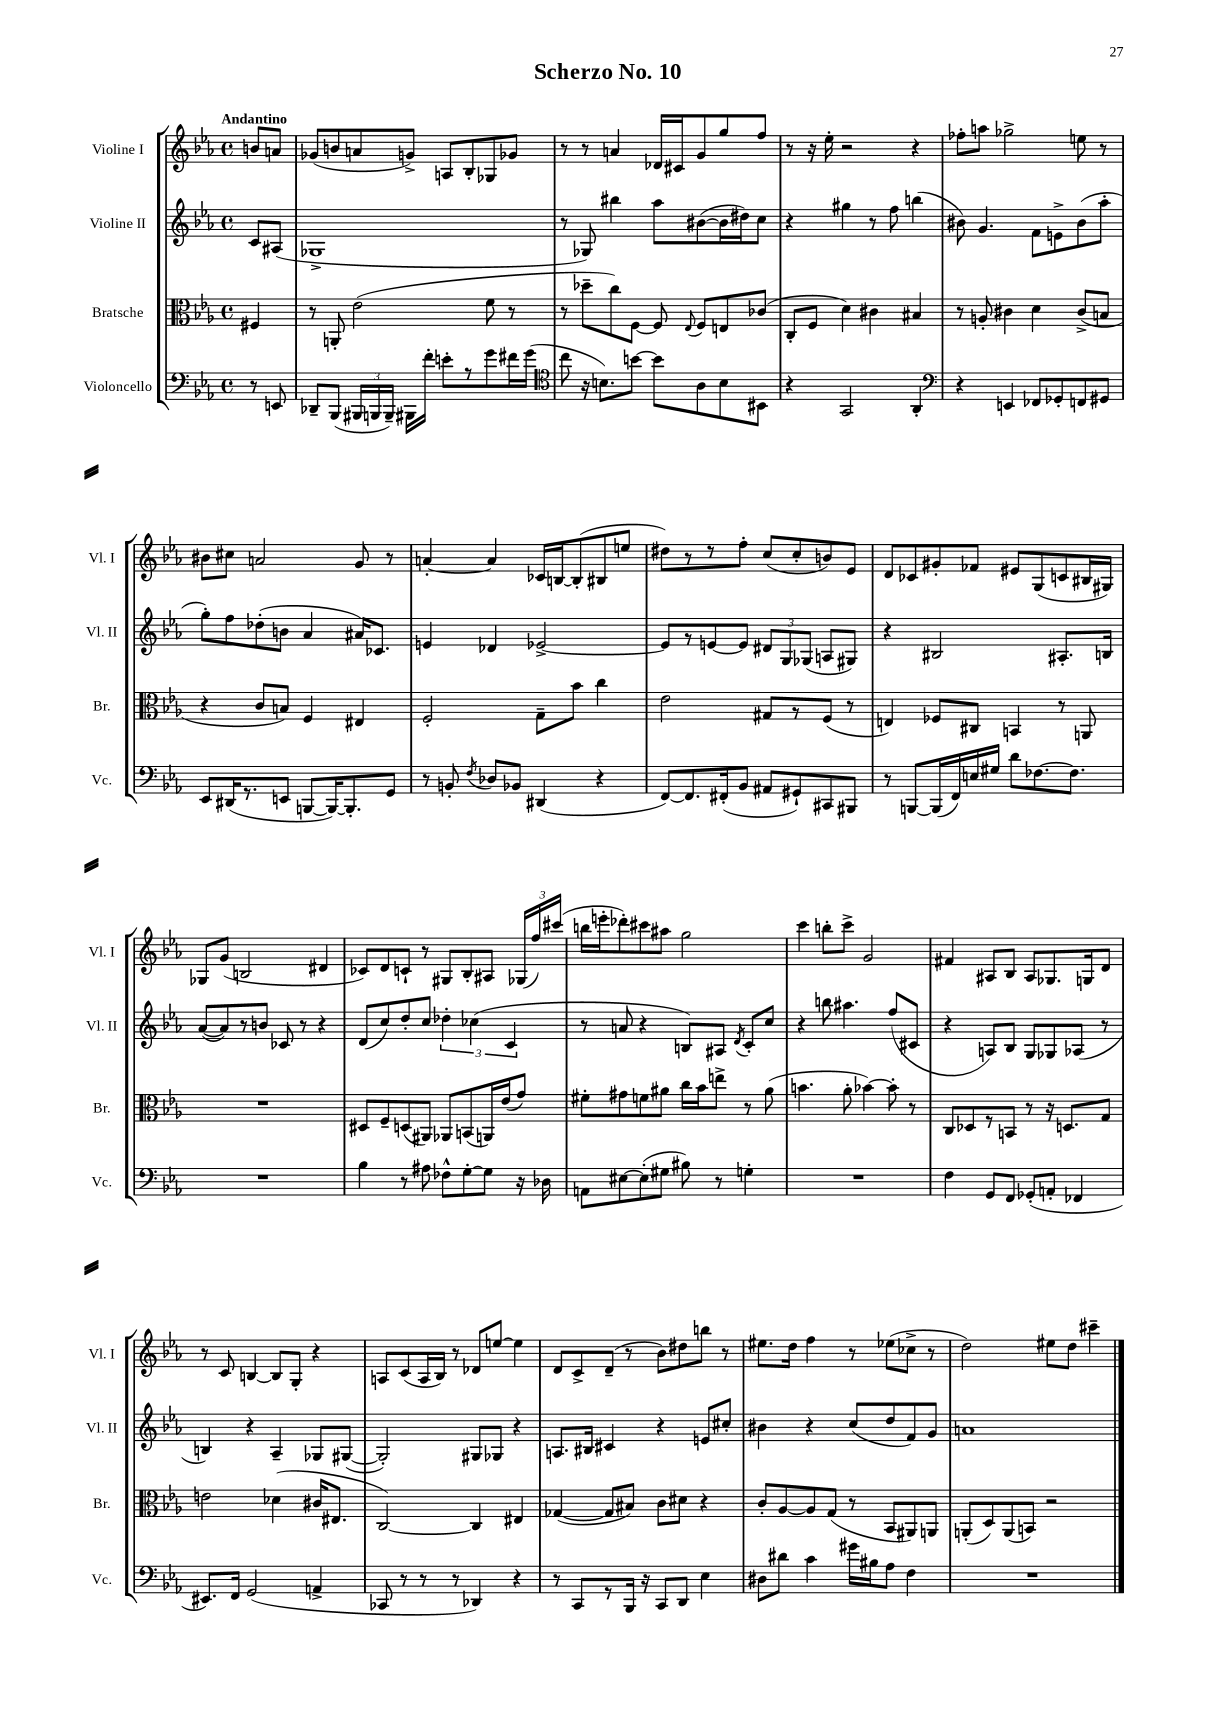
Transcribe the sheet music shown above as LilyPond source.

\header { title = "Scherzo No. 10" }
<<
\new StaffGroup <<
\new Staff = "s0" \with { instrumentName = "Violine I" shortInstrumentName = "Vl. I" } {
    \clef treble \key ees \major \defaultTimeSignature \time 4/4 \partial 4 \tempo "Andantino"
    \autoBeamOff b'8[ a'8] |
    ges'8[( b'8 a'8 g'8]->) a8[ bes8-. ges8 ges'8] |
    r8 r8 a'4 des'16[ cis'16 g'8 g''8 f''8] |
    r8 r16 ees''16-. r2 r4 |
    fes''8[-. a''8] ges''2-> e''8 r8 |
    bis'8[ cis''8] a'2 g'8 r8 |
    a'4~-. a'4 ces'16[ b16~ b8-.( bis8 e''8] |
    dis''8[) r8 r8 f''8]-. c''8[( c''8-. b'8) ees'8] |
    d'8[ ces'8 gis'8-. fes'8] eis'8[ g8( c'8 bis16 gis16]) |
    ges8[ g'8]( b2 dis'4 |
    ces'8[) d'8 c'8]-! r8 gis8[ bes8-. ais8] \tuplet 3/2 { ges16[( f''16) cis'''16]( } |
    b''16[ e'''16-. des'''8-.) cis'''8 ais''8] g''2 |
    c'''4 b''8[-. c'''8]-> g'2 |
    fis'4 ais8[ bes8] ais8[ ges8. g16 d'8] |
    r8 c'8 b4~ b8[ g8]-. r4 |
    a8[ c'8( a16 bes16]) r8 des'8[ e''8]~ e''4 |
    d'8[ c'8-> d'8]--( r8 bes'8[) dis''8 b''8] r8 |
    eis''8.[ d''16] f''4 r8 ees''8[( ces''8]-> r8 |
    d''2) eis''8[ d''8] cis'''4-- \bar "|." |
}
\new Staff = "s1" \with { instrumentName = "Violine II" shortInstrumentName = "Vl. II" } {
    \clef treble \key ees \major \defaultTimeSignature \time 4/4 \partial 4
    \autoBeamOff c'8[ ais8]( |
    ges1-> |
    r8 ges8) bis''4 aes''8[ bis'8~( bis'16 dis''16) c''8] |
    r4 gis''4 r8 f''8 b''4( |
    bis'8) g'4. f'8[ e'8-> bis'8( aes''8]-. |
    g''8[-.) f''8 des''8-.( b'8] aes'4 ais'16[) ces'8.] |
    e'4 des'4 ees'2~-> |
    ees'8[ r8 e'8~ e'8] \tuplet 3/2 { dis'8[ g8 ges8]( } a8[ gis8]) |
    r4 bis2 ais8.[-. b16] |
    aes'8[~( aes'8) r8 b'8] ces'8 r8 r4 |
    d'8[( c''8) d''8-. c''8] \tuplet 3/2 { des''4-. ces''4( c'4 } |
    r8 a'8 r4 b8[) ais8] \acciaccatura { d'8 } c'8[-. c''8] |
    r4 b''8 ais''4. f''8[( cis'8] |
    r4 a8[) bes8] g8[ ges8 aes8]( r8 |
    b4) r4 aes4-- ges8[ gis8]~( |
    gis2-.) gis8[ ges8] r4 |
    a8.[ bis16] cis'4 r4 e'8[ cis''8]-. |
    bis'4 r4 c''8[( d''8 f'8) g'8] |
    a'1 \bar "|." |
}
\new Staff = "s2" \with { instrumentName = "Bratsche" shortInstrumentName = "Br." } {
    \clef alto \key ees \major \defaultTimeSignature \time 4/4 \partial 4
    \autoBeamOff fis4 |
    r8 a,8-. ees'2( f'8 r8 |
    r8 des''8[-- c''8) f8]~ f8 \appoggiatura { ees8 } f8[ e8 ces'8]( |
    c8[-. f8] d'4) cis'4 bis4 |
    r8 a8-. cis'4 d'4 cis'8[->( b8] |
    r4 c'8[ b8]) f4 eis4 |
    f2-. g8[-- bes'8] c''4 |
    ees'2 gis8[ r8 f8]( r8 |
    e4) fes8[ cis8] b,4 r8 a,8 |
    R1 |
    dis8[ f8-- d8( ais,8]) aes,8[ b,8( a,16) ees'16( g'8]) |
    fis'8[-. gis'8 f'8 ais'8] c''16[ bes'16 e''8]-> r8 ais'8( |
    b'4. aes'8-. bes'4~) bes'8-. r8 |
    c8[ des8 r8 b,8] r8 r16 d8.[ g8] |
    e'2 des'4( cis'16[ eis8.] |
    c2~) c4 eis4 |
    ges4~( ges8[ bis8]) c'8[ dis'8] r4 |
    c'8[-. aes8~ aes8 g8]( r8 bes,8[ ais,8) a,8] |
    a,8[-.( d8) a,8( b,8]) r2 \bar "|." |
}
\new Staff = "s3" \with { instrumentName = "Violoncello" shortInstrumentName = "Vc." } {
    \clef bass \key ees \major \defaultTimeSignature \time 4/4 \partial 4
    \autoBeamOff r8 e,8 |
    des,8[-- bes,,8]( \tuplet 3/2 { bis,,16[ b,,16 b,,16]--) } bis,,16[ f'16]-. e'8[-. r8 g'8 fis'16 g'16]( |
    \clef tenor c''8 r16 b8.[) b'8]~ b'8[ aes8 b8 bis,8] |
    r4 g,2 aes,4-. |
    \clef bass r4 e,4 fes,8[ ges,8-. f,8 gis,8] |
    ees,8[ dis,16( r8. e,8] b,,8[~ b,,16~) b,,8.-. g,8] |
    r8 b,8-. \acciaccatura { f8 } des8[ bes,8] dis,4( r4 |
    f,8[~) f,8. fis,16-.( bes,8] ais,8[ gis,8-!) cis,8 bis,,8] |
    r8 b,,8[~ b,,16( f,16) e16 gis16] d'8[ fes8.~ fes8.] |
    R1 |
    bes4 r8 ais8 fes8[-^ g8~-. g8] r16 des16 |
    a,8[ eis8~ eis8-.( gis8] bis8) r8 g4-. |
    R1 |
    f4 g,8[ f,8] ges,8[-.( a,8]-. fes,4 |
    eis,8.[) f,16] g,2( a,4-> |
    ces,8 r8 r8 r8 des,4) r4 |
    r8 c,8[ r8 bes,,16] r16 c,8[ d,8] ees4 |
    dis8[ dis'8] c'4 gis'16[ bis16 aes8] f4 |
    R1 \bar "|." |
}
>>
>>
\layout { \context { \Score \remove "Bar_number_engraver" } }
